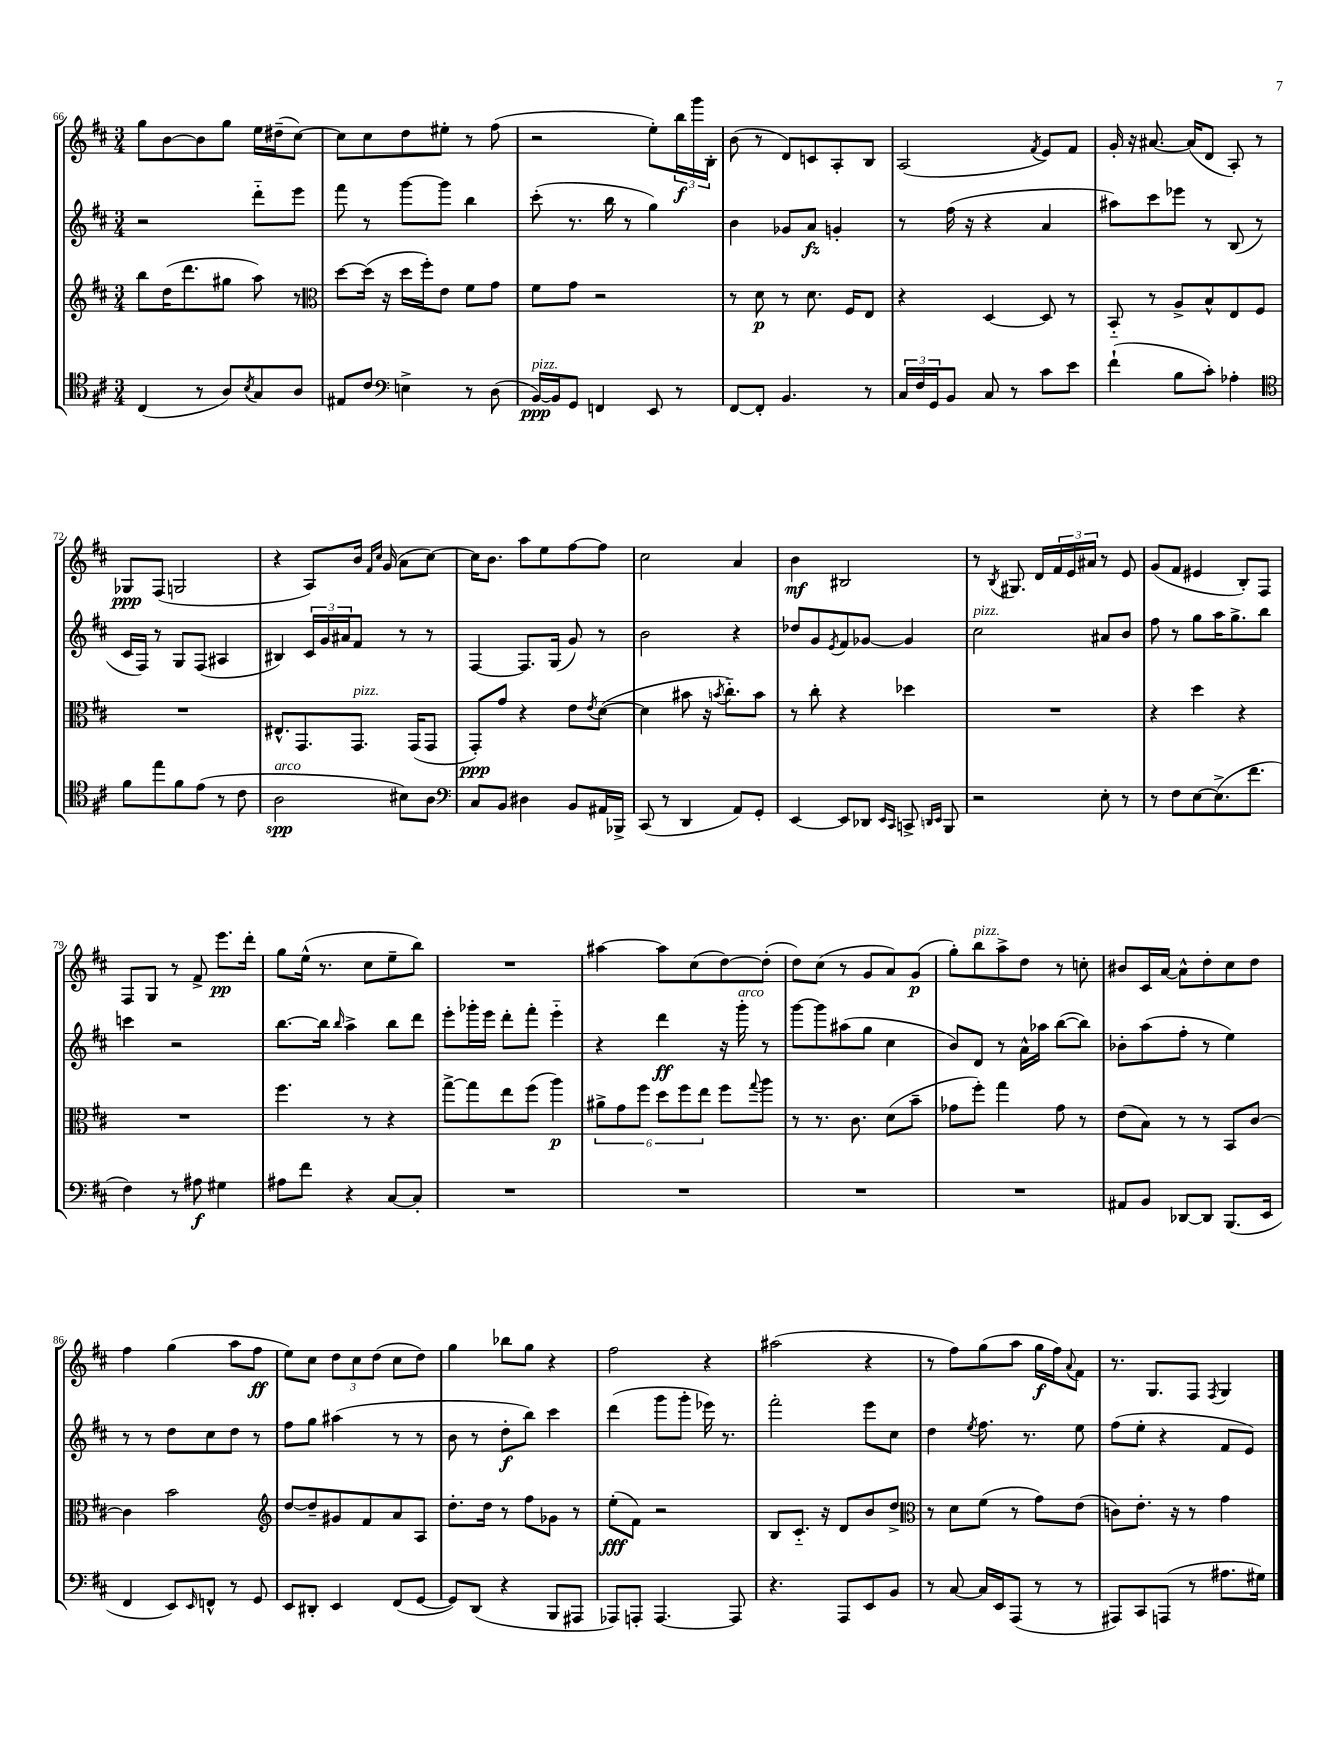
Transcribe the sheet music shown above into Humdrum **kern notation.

**kern	**dynam	**kern	**dynam	**kern	**dynam	**kern	**dynam
*part4	*part4	*part3	*part3	*part2	*part2	*part1	*part1
*staff4	*staff4	*staff3	*staff3	*staff2	*staff2	*staff1	*staff1
*clefC4	*	*clefG2	*	*clefG2	*	*clefG2	*
*k[f#c#]	*	*k[f#c#]	*	*k[f#c#]	*	*k[f#c#]	*
*M3/4	*	*M3/4	*	*M3/4	*	*M3/4	*
=66	=66	=66	=66	=66	=66	=66	=66
(4C#/	.	8bb\L	.	2r	.	8gg\L	.
.	.	(16dd\K	.	.	.	[8b\	.
.	.	8.ddd\	.	.	.	.	.
8r	.	.	.	.	.	8b\]	.
8A/L)	.	8gg#X\J	.	.	.	8gg\J	.
8qB/	.	.	.	.	.	.	.
8G/	.	8aa\)	.	8ddd\L	.	16ee\LL	.
.	.	.	.	.	.	(16dd#X~\J	.
8A/J	.	8r	.	8eee\J	.	[8cc#\J)	.
=67	=67	=67	=67	=67	=67	=67	=67
*	*	*clefC3	*	*	*	*	*
8E#X/L	.	[8dd\L	.	8fff#\	.	8cc#\L]	.
8c#/J	.	(16dd\Jk]	.	8r	.	8cc#\	.
.	.	16r	.	.	.	.	.
*clefF4	*	*	*	*	*	*	*
4En^\	.	16dd\LL	.	[8ggg\L	.	8dd\	.
.	.	16ff#'\J)	.	.	.	.	.
.	.	8e\J	.	8ggg\J]	.	8ee#X'\J	.
8r	.	8f#\L	.	4bb\	.	8r	.
(8D\	.	8g\J	.	.	.	(8ff#\	.
=68	=68	=68	=68	=68	=68	=68	=68
!LO:TX:a:i:t=pizz.	!	!	!	!	!	!	!
[16BB/LL)	ppp	8f#\L	.	(8ccc#'\	.	2r	.
16BB/J]	.	.	.	.	.	.	.
8GG/J	.	8g\J	.	8.r	.	.	.
4FFn/	.	2r	.	.	.	.	.
.	.	.	.	16bb\	.	.	.
.	.	.	.	8r	.	.	.
8EE/	.	.	.	4gg\)	.	8ee'\L)	.
8r	.	.	.	.	.	24bb\L	f
.	.	.	.	.	.	24ggg\	.
.	.	.	.	.	.	24B'\JJ	.
=69	=69	=69	=69	=69	=69	=69	=69
[8FF#/L	.	8r	.	4b\	.	(8b\	.
8FF#'/J]	.	8d\	p	.	.	8r	.
4.BB/	.	8r	.	8g-X/L	.	8d/L)	.
.	.	8.d\	.	8a/J	fz	8cn/	.
.	.	.	.	4gn'/	.	8A'/	.
.	.	16F#/KL	.	.	.	.	.
8r	.	8E/J	.	.	.	8B/J	.
=70	=70	=70	=70	=70	=70	=70	=70
24C#/LL	.	4r	.	8r	.	(2A/	.
24F#/	.	.	.	.	.	.	.
24GG/J	.	.	.	.	.	.	.
8BB/J	.	.	.	(16ff#\	.	.	.
.	.	.	.	16r	.	.	.
8C#/	.	[4D/	.	4r	.	.	.
8r	.	.	.	.	.	.	.
.	.	.	.	.	.	8qf#/	.
8c#\L	.	8D/]	.	4a/	.	8e/L)	.
8e\J	.	8r	.	.	.	8f#/J	.
=71	=71	=71	=71	=71	=71	=71	=71
(4f#`\	.	8BB/	.	8aa#X\L)	.	16g'/	.
.	.	.	.	.	.	16r	.
.	.	8r	.	8ccc#\	.	[8.a#X/	.
8B\L	.	8A^/L	.	8eee-X\J	.	.	.
.	.	.	.	.	.	(16a#/KL]	.
8c#'\J)	.	8B^^/	.	8r	.	8d/J	.
4A-X'\	.	8E/	.	(8B/	.	8A'/)	.
.	.	8F#/J	.	8r	.	8r	.
!!LO:LB:g=z
=72	=72	=72	=72	=72	=72	=72	=72
*clefC4	*	*	*	*	*	*	*
8f#\L	.	2.r	.	16c#/LL	.	8G-X/L	ppp
.	.	.	.	16F#/JJ)	.	.	.
8ee\	.	.	.	8r	.	(8F#/J	.
8f#\	.	.	.	8G/L	.	2Gn/	.
(8e\J	.	.	.	(8F#/J	.	.	.
8r	.	.	.	4A#X/	.	.	.
8c#\	.	.	.	.	.	.	.
=73	=73	=73	=73	=73	=73	=73	=73
!LO:TX:a:i:t=arco	!	!	!	!	!	!	!
2A\	spp	8.E#X^^/L	.	4B#X/)	.	4r	.
.	.	8.GG/	.	.	.	.	.
.	.	.	.	24c#/LL	.	8A/L)	.
.	.	.	.	24g/	.	.	.
.	.	.	.	24a#X/J	.	.	.
!	!	!LO:TX:a:i:t=pizz.	!	!	!	!	!
.	.	8.GG/J	.	8f#/J	.	16b/Jk	.
.	.	.	.	.	.	16qqf#/LL	.
.	.	.	.	.	.	16qqcc#/JJ	.
.	.	.	.	.	.	(16g/	.
8B#X\L)	.	.	.	8r	.	8a\L	.
.	.	(16GG/KL	.	.	.	.	.
8A\J	.	8GG/J	.	8r	.	[8cc#\J)	.
=74	=74	=74	=74	=74	=74	=74	=74
*clefF4	*	*	*	*	*	*	*
8C#/L	.	8GG'/L)	ppp	[4F#/	.	16cc#\KL]	.
.	.	.	.	.	.	8.b\J	.
8BB/J	.	8g/J	.	.	.	.	.
4D#X\	.	4r	.	8.F#/L]	.	8aa\L	.
.	.	.	.	.	.	8ee\	.
.	.	.	.	(16G/Jk	.	.	.
8BB/L	.	8e\L	.	8g/)	.	[8ff#\	.
.	.	8qe/	.	.	.	.	.
16AA#X/L	.	([8d\J	.	8r	.	8ff#\J]	.
16BBB-X^/JJ	.	.	.	.	.	.	.
=75	=75	=75	=75	=75	=75	=75	=75
(8CC#/	.	4d\]	.	2b\	.	2cc#\	.
8r	.	.	.	.	.	.	.
4DD/	.	8b#X\	.	.	.	.	.
.	.	16r	.	.	.	.	.
.	.	8qbn/	.	.	.	.	.
.	.	8.cc#\L)	.	.	.	.	.
8AA/L)	.	.	.	4r	.	4a/	.
8GG'/J	.	8b\J	.	.	.	.	.
=76	=76	=76	=76	=76	=76	=76	=76
[4EE/	.	8r	.	8dd-X/L	.	4b\	mf
.	.	8cc#'\	.	8g/	.	.	.
.	.	.	.	8qe/	.	.	.
8EE/L]	.	4r	.	8f#/	.	2B#X/	.
8DD-X/J	.	.	.	[8g-X/J	.	.	.
16qqEE/LL	.	.	.	.	.	.	.
16qqCC#/JJ	.	.	.	.	.	.	.
8CCn^/	.	4dd-X\	.	4g-/]	.	.	.
16qqDDn/LL	.	.	.	.	.	.	.
16qqEE/JJ	.	.	.	.	.	.	.
8BBB/	.	.	.	.	.	.	.
=77	=77	=77	=77	=77	=77	=77	=77
!	!	!	!	!LO:TX:a:i:t=pizz.	!	!	!
2r	.	2.r	.	2cc#\	.	8r	.
.	.	.	.	.	.	8qB/	.
.	.	.	.	.	.	8.G#X/	.
.	.	.	.	.	.	16d/LL	.
.	.	.	.	.	.	24f#/	.
.	.	.	.	.	.	24e/	.
.	.	.	.	.	.	24a#X/JJ	.
8E'\	.	.	.	8a#X/L	.	8r	.
8r	.	.	.	8b/J	.	8e/	.
=78	=78	=78	=78	=78	=78	=78	=78
8r	.	4r	.	8ff#\	.	(8g/L	.
8F#\L	.	.	.	8r	.	8f#/J	.
[8E\	.	4dd\	.	8gg\L	.	4e#X/	.
(8.E^\]	.	.	.	16aa\K	.	.	.
.	.	.	.	8.gg^\	.	.	.
.	.	4r	.	.	.	8B'/L)	.
8.f#\J	.	.	.	.	.	.	.
.	.	.	.	8bb\J	.	8F#/J	.
!!LO:LB:g=z
=79	=79	=79	=79	=79	=79	=79	=79
4F#\)	.	2.r	.	4cccn\	.	8F#/L	.
.	.	.	.	.	.	8G/J	.
8r	.	.	.	2r	.	8r	.
8A#X\	f	.	.	.	.	8f#^/	.
4G#X\	.	.	.	.	.	8.eee\L	pp
.	.	.	.	.	.	16ddd'\Jk	.
=80	=80	=80	=80	=80	=80	=80	=80
8A#X\L	.	4.ff#\	.	[8.bb\L	.	8gg\L	.
8f#\J	.	.	.	.	.	(16ee^^\Jk	.
.	.	.	.	16bb\Jk]	.	8.r	.
.	.	.	.	16qqbb/	.	.	.
4r	.	.	.	4aa^\	.	.	.
.	.	8r	.	.	.	8cc#\L	.
[8C#/L	.	4r	.	8bb\L	.	8ee~\	.
8C#'/J]	.	.	.	8ddd\J	.	8bb\J)	.
=81	=81	=81	=81	=81	=81	=81	=81
2.r	.	[8gg^\L	.	8eee'\L	.	2.r	.
.	.	8gg\]	.	16ggg-X'\L	.	.	.
.	.	.	.	16eee\JJ	.	.	.
.	.	8ee\	.	8ddd'\L	.	.	.
.	.	(8ff#\J	.	8fff#'\J	.	.	.
.	.	4aa\)	p	4eee\	.	.	.
=82	=82	=82	=82	=82	=82	=82	=82
2.r	.	12a#X^\L	.	4r	.	[4aa#X\	.
.	.	12g\	.	.	.	.	.
.	.	12ff#\J	.	.	.	.	.
.	.	12dd\L	.	4ddd\	ff	8aa#\L]	.
.	.	12ff#\	.	.	.	.	.
.	.	.	.	.	.	(8cc#\	.
.	.	12ee\J	.	.	.	.	.
.	.	8ff#\L	.	16r	.	[8dd\)	.
!	!	!	!	!LO:TX:a:i:t=arco	!	!	!
.	.	.	.	16ggg'\	.	.	.
.	.	8qqgg/	.	.	.	.	.
.	.	8aa\J	.	8r	.	(8dd'\J]	.
=83	=83	=83	=83	=83	=83	=83	=83
2.r	.	8r	.	[8ggg\L	.	8dd\L)	.
.	.	8.r	.	8ggg\]	.	(8cc#\J	.
.	.	.	.	(8aa#X\	.	8r	.
.	.	8.c#\	.	.	.	.	.
.	.	.	.	8gg\J	.	8g/L	.
.	.	(8d\L	.	4cc#\	.	8a/)	.
.	.	8b~\J	.	.	.	(8g/J	p
=84	=84	=84	=84	=84	=84	=84	=84
2.r	.	8g-X\L	.	8b/L)	.	8gg'\L)	.
!	!	!	!	!	!	!LO:TX:a:i:t=pizz.	!
.	.	8ff#'\J)	.	8d/J	.	8bb\	.
.	.	4gg\	.	8r	.	8aa^\	.
.	.	.	.	16a^^\LL	.	8dd\J	.
.	.	.	.	16aa-X\JJ	.	.	.
.	.	8g-\	.	([8bb\L	.	8r	.
.	.	8r	.	8bb\J])	.	8ccn'\	.
=85	=85	=85	=85	=85	=85	=85	=85
8AA#X/L	.	(8e\L	.	8b-X'\L	.	8b#X/L	.
8BB/J	.	8B\J)	.	(8aa\	.	16c#/L	.
.	.	.	.	.	.	[16a/JJ	.
[8DD-X/L	.	8r	.	8ff#'\J	.	8a^^\L]	.
8DD-/J]	.	8r	.	8r	.	8dd'\	.
(8.BBB/L	.	8BB/L	.	4ee\)	.	8cc#\	.
.	.	[8c#/J	.	.	.	8dd\J	.
16EE/Jk	.	.	.	.	.	.	.
!!LO:LB:g=z
=86	=86	=86	=86	=86	=86	=86	=86
4FF#/	.	4c#\]	.	8r	.	4ff#\	.
.	.	.	.	8r	.	.	.
8EE/L)	.	2b\	.	8dd\L	.	(4gg\	.
16qqEE/	.	.	.	.	.	.	.
8FFn^^/J	.	.	.	8cc#\	.	.	.
8r	.	.	.	8dd\J	.	8aa\L	.
8GG/	.	.	.	8r	.	8ff#\J	ff
=87	=87	=87	=87	=87	=87	=87	=87
*	*	*clefG2	*	*	*	*	*
8EE/L	.	[8dd/L	.	8ff#\L	.	8ee\L)	.
8DD#X'/J	.	8dd~/]	.	8gg\J	.	8cc#\J	.
4EE/	.	8g#X/	.	(4aa#X\	.	12dd\L	.
.	.	.	.	.	.	12cc#\	.
.	.	8f#/	.	.	.	.	.
.	.	.	.	.	.	(12dd\J	.
(8FF#/L	.	8a/	.	8r	.	8cc#\L	.
[8GG/J	.	8A/J	.	8r	.	8dd\J)	.
=88	=88	=88	=88	=88	=88	=88	=88
8GG/L])	.	8.dd'\L	.	8b\	.	4gg\	.
(8DD/J	.	.	.	8r	.	.	.
.	.	16dd\Jk	.	.	.	.	.
4r	.	8r	.	8dd'\L	f	8bb-X\L	.
.	.	8ff#\L	.	8bb\J)	.	8gg\J	.
8BBB/L	.	8g-X\J	.	4ccc#\	.	4r	.
8AAA#X/J	.	8r	.	.	.	.	.
=89	=89	=89	=89	=89	=89	=89	=89
8AAA-X/L)	.	(8ee'\L	fff	(4ddd\	.	2ff#\	.
8AAAn'/J	.	8f#\J)	.	.	.	.	.
[4.AAA/	.	2r	.	8ggg\L	.	.	.
.	.	.	.	8ggg'\J	.	.	.
.	.	.	.	16eee-X\)	.	4r	.
.	.	.	.	8.r	.	.	.
8AAA/]	.	.	.	.	.	.	.
=90	=90	=90	=90	=90	=90	=90	=90
4.r	.	8B/L	.	2fff#'\	.	(2aa#X\	.
.	.	8.c#/J	.	.	.	.	.
.	.	16r	.	.	.	.	.
8AAA/L	.	8d/L	.	.	.	.	.
8EE/	.	8b/	.	8eee\L	.	4r	.
8BB/J	.	8dd^/J	.	8cc#\J	.	.	.
=91	=91	=91	=91	=91	=91	=91	=91
*	*	*clefC3	*	*	*	*	*
8r	.	8r	.	4dd\	.	8r	.
[8C#/	.	8d\L	.	.	.	8ff#\L)	.
.	.	.	.	8qee/	.	.	.
16C#/LL]	.	(8f#\J	.	8.ff#\	.	(8gg\	.
16EE/J	.	.	.	.	.	.	.
(8AAA/J	.	8r	.	.	.	8aa\J	.
.	.	.	.	8.r	.	.	.
8r	.	8g\L)	.	.	.	16gg\LL	f
.	.	.	.	.	.	16ff#\J)	.
.	.	.	.	.	.	8qqa/	.
8r	.	(8e\J	.	8ee\	.	8f#\J	.
=92	=92	=92	=92	=92	=92	=92	=92
8AAA#X/L)	.	8cn\L)	.	(8ff#\L	.	8.r	.
8CC#/	.	8.e'\J	.	8ee'\J	.	.	.
.	.	.	.	.	.	8.G/L	.
(8AAAn/J	.	.	.	4r	.	.	.
.	.	16r	.	.	.	.	.
8r	.	8r	.	.	.	8F#/J	.
.	.	.	.	.	.	8qF#/	.
8.A#X\L	.	4g\	.	8f#/L	.	4G/	.
.	.	.	.	8e/J)	.	.	.
16G#X\Jk)	.	.	.	.	.	.	.
==	==	==	==	==	==	==	==
*-	*-	*-	*-	*-	*-	*-	*-
